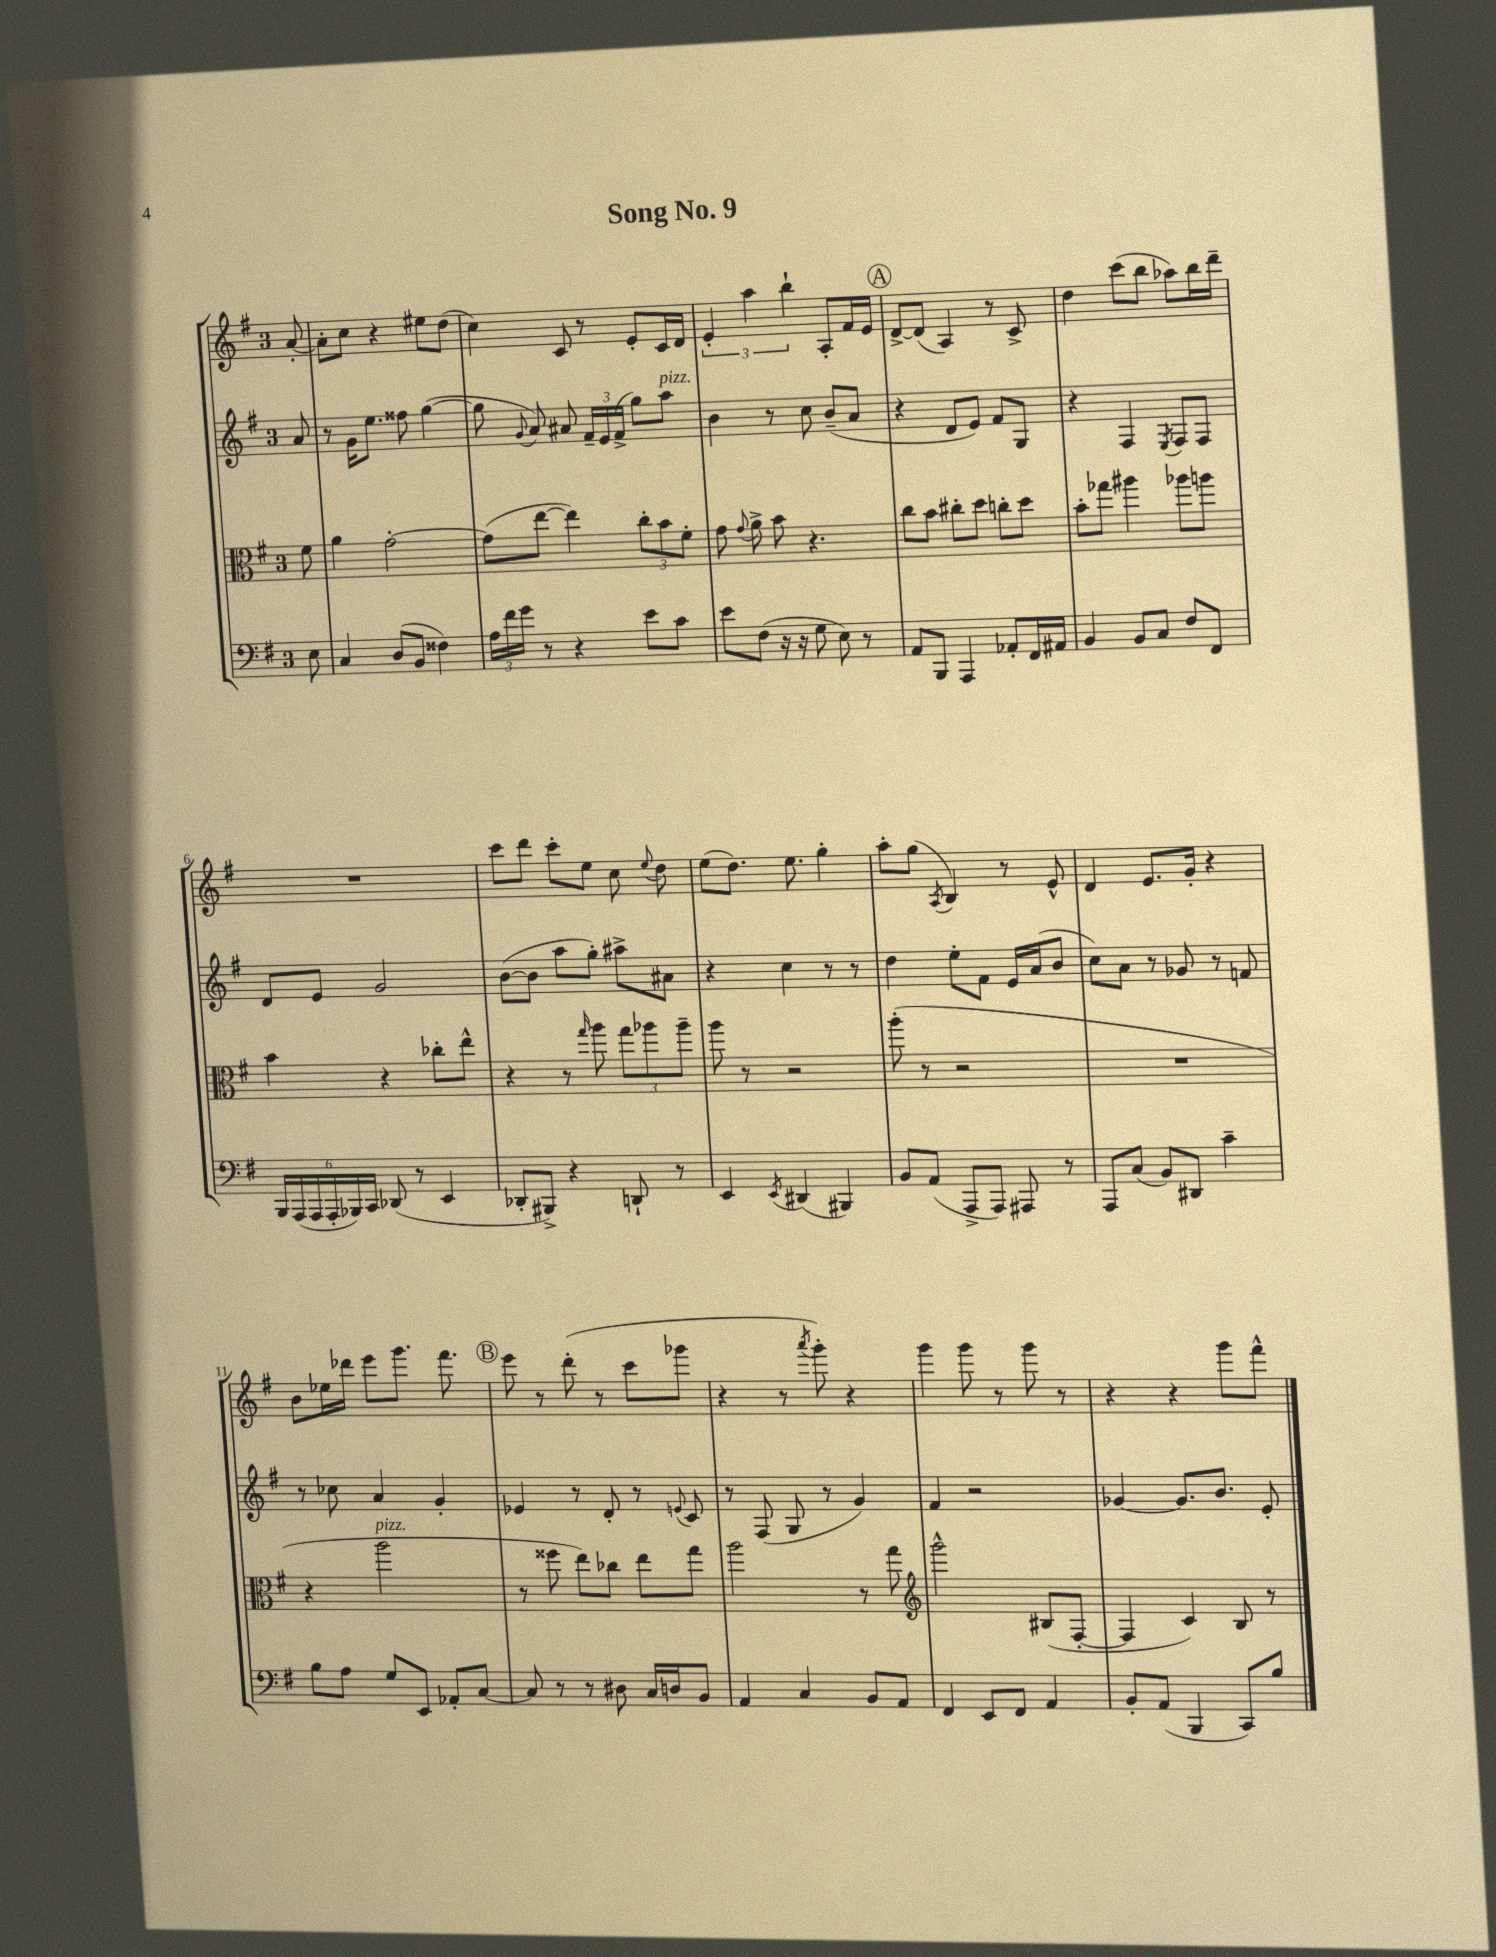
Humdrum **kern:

**kern	**kern	**kern	**kern
*staff4	*staff3	*staff2	*staff1
*clefF4	*clefC3	*clefG2	*clefG2
*k[f#]	*k[f#]	*k[f#]	*k[f#]
*M3/4	*M3/4	*M3/4	*M3/4
8E\	8f#\	8a/	[8a'/
=	=	=	=
4C/	4a\	8r	8a'\]L
.	.	16g\LK	8cc\J
.	.	8.ee\J	.
(8D/L	[2g'\	.	4r
8BB/J	.	8ff##\	.
4F##\)	.	([4gg\	8ee#\L
.	.	.	(8dd\J
=	=	=	=
24A\LL	(8g\]L	8gg\]	4cc\)
24f#\	.	.	.
24g\JJ	.	.	.
.	.	8qqg/	.
8r	[8ee\J	8a/)	.
4r	4ee\])	8a#/	8c/
.	.	24f#~/LL	8r
.	.	24e/	.
.	.	(24f#^/JJ	.
8e\L	12cc'\L	8gg\L)	8e'/L
.	12b\	.	.
8c\J	.	8aa\J	16c/L
.	12f#'\J	.	.
.	.	.	16d/JJ
=	=	=	=
8e\L	8g\	4b\	6e'/
.	8qqg/	.	.
(8F#\J	8a^\	.	.
.	.	.	6aa\
16r	8b\	8r	.
16r	.	.	.
.	.	.	6bb`\
8G\	4.r	8cc\	.
8E\)	.	(8b~/L	8A'/L
8r	.	8a/J	16f#/L
.	.	.	16e/JJ
=	=	=	=
8AA/L	8cc\L	4r	[8d^/L
8BBB/J	8b\J	.	(8d/]J
4AAA/	8cc#'\L	8d/L	4A/)
.	8dd\J	8e/J)	.
8AA-'/L	8cc'\L	8f#/L	8r
16FF#/L	8dd\J	8G/J	8c^/
16AA#/JJ	.	.	.
=	=	=	=
4BB/	8b'\L	4r	4dd\
.	8gg-\J	.	.
8BB/L	4aa#\	4F#/	(8ccc\L
8C/J	.	.	8bb\J
.	.	8qE/	.
8F#/L	8aa-\L	8F#/L	8aa-\L)
8FF#/J	8aa\J	8F#/J	16bb\L
.	.	.	16ddd~\JJ
=	=	=	=
24BBB/LL	4b\	8d/L	2.r
(24AAA/	.	.	.
24AAA/	.	.	.
24AAA'/	.	8e/J	.
24BBB-/)	.	.	.
24CC/JJ	.	.	.
(8DD-/	4r	2g/	.
8r	.	.	.
4EE/	8cc-'\L	.	.
.	8ee^^\J	.	.
=	=	=	=
8DD-'/L	4r	([8b\L	8ccc\L
8BBB#^/J)	.	8b\]J	8ddd\J
4r	8r	8aa\L	8ccc'\L
.	16qqgg/	.	.
.	8aa\	8gg'\J)	8ee\J
8DD`/	12gg\L	8aa#^\L	8cc\
.	12aa-\	.	.
.	.	.	8qqee/
8r	.	8a#\J	8dd\
.	12aa-~\J	.	.
=	=	=	=
4EE/	8aa\	4r	(8ee\L
.	8r	.	8.dd\J)
8qEE/	.	.	.
(4DD#/	2r	4cc\	.
.	.	.	8.ee\
4BBB#/)	.	8r	4gg'\
.	.	8r	.
=	=	=	=
8BB/L	(8aa'\	4dd\	8aa'\L
(8AA/J	8r	.	(8gg\J
.	.	.	8qA/
8AAA^/L	2r	8ee'\L	4B/)
8AAA/J)	.	8f#\J	.
8AAA#/	.	16e/LL	8r
.	.	(16a/J	.
8r	.	8b/J	8e^^/
=	=	=	=
8AAA/L	2.r	8cc\L)	4d/
(8C/J	.	8a\J	.
8BB/L)	.	8r	8.e/L
8DD#/J	.	8g-/	.
.	.	.	16g'/Jk
4c~\	.	8r	4r
.	.	8f/	.
=	=	=	=
8B\L	4r	8r	8b\L
8A\J	.	8cc-\	16ee-\L
.	.	.	16ddd-\JJ
8G/L	2aa\	4a/	8eee\L
8EE/J	.	.	8.ggg\J
8AA-'/L	.	4g'/	.
.	.	.	8.fff#\
[8C/J	.	.	.
=	=	=	=
8C/]	8r	4e-/	8eee\
8r	8ff##\	.	8r
8r	8ee\L)	8r	(8ddd'\
8D#\	8cc-\J	8d'/	8r
16C/LL	8ee\L	8r	8ccc\L
16D/J	.	.	.
.	.	8qqe/	.
8BB/J	8gg\J	8c/	8ggg-\J
=	=	=	=
4AA/	2aa\	8r	4r
.	.	(8F#/	.
4C/	.	8G/	8r
.	.	.	8qaaa/
.	.	8r	8ggg'\)
8BB/L	8r	4g/)	4r
8AA/J	8gg\	.	.
=	=	=	=
*	*clefG2	*	*
4FF#/	2ggg^^\	4f#/	4ggg\
8EE/L	.	2r	8ggg\
8FF#/J	.	.	8r
4AA/	(8B#/L	.	8ggg\
.	[8F#'/J	.	8r
=	=	=	=
8BB'/L	4F#/]	[4g-/	4r
(8AA/J	.	.	.
4BBB/	4c/)	8.g-/]L	4r
.	.	8.b/J	.
8CC/L)	8B/	.	8ggg\L
8B/J	8r	8e'/	8fff#^^\J
==	==	==	==
*-	*-	*-	*-
